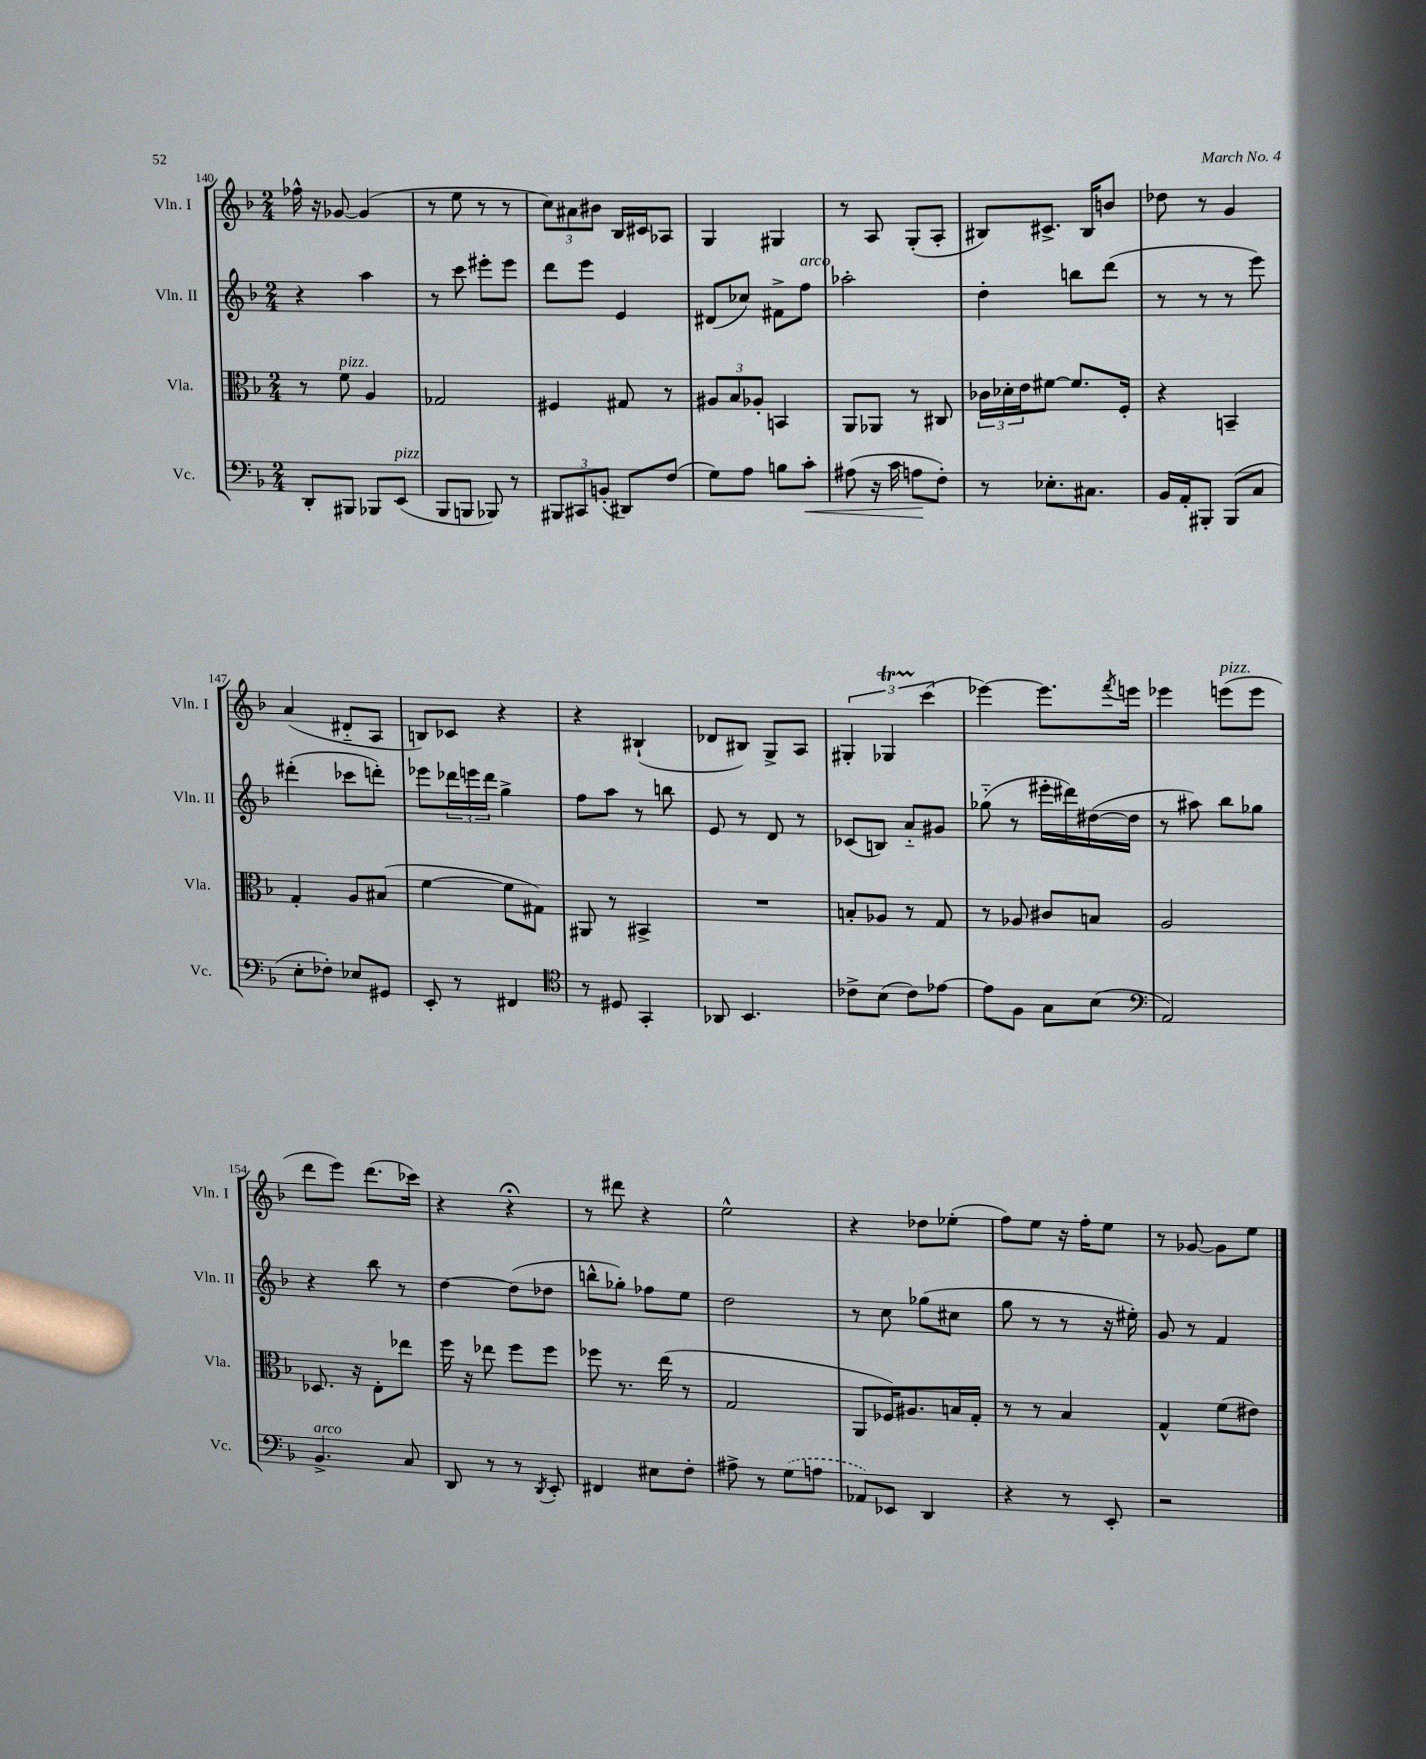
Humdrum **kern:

**kern	**dynam	**kern	**kern	**kern
*part4	*part4	*part3	*part2	*part1
*staff4	*staff4	*staff3	*staff2	*staff1
*I"Vc.	*	*I"Vla.	*I"Vln. II	*I"Vln. I
*I'Vc.	*	*I'Vla.	*I'Vln. II	*I'Vln. I
*clefF4	*	*clefC3	*clefG2	*clefG2
*k[b-]	*	*k[b-]	*k[b-]	*k[b-]
*M2/4	*	*M2/4	*M2/4	*M2/4
=140	=140	=140	=140	=140
8DD'/L	.	8r	4r	16ff-X^^\
.	.	.	.	16r
!	!	!LO:TX:a:i:t=pizz.	!	!
8BBB#X/J	.	8f\	.	[8g-X/
8BBB-X/L	.	4A/	4aa\	(4g-/]
!LO:TX:a:i:t=pizz.	!	!	!	!
(8EE/J	.	.	.	.
=141	=141	=141	=141	=141
8BBB-/L	.	2G-X/	8r	8r
8BBBn/J	.	.	8ccc\	8ee\
8BBB-X/)	.	.	8eee#X'\L	8r
8r	.	.	8eee#\J	8r
=142	=142	=142	=142	=142
12BBB#X/L	.	4F#X/	8ddd\L	12cc\L)
12CC#X/	.	.	.	12a#X\
.	.	.	8eee\J	.
(12BBn'/J	.	.	.	12b#X\J
8DD#X/L)	.	8G#X/	4e/	16B-/LL
.	.	.	.	16c#X/J
(8F/J	.	8r	.	8A-X/J
=143	=143	=143	=143	=143
8G\L)	.	12A#X/L	(8d#X/L	4G/
.	.	12B-/	.	.
8A\J	.	.	8cc-X/J)	.
.	.	12A-X'/J	.	.
8Bn\L	.	4BBn/	8f#X^\L	4G#X/
!	!	!	!LO:TX:a:i:t=arco	!
!	!LO:HP:b	!	!	!
8c'\J	<	.	8ff\J	.
=144	=144	=144	=144	=144
(8A#X\	.	8AA/L	2aa-X'\	8r
16r	.	8AA-X/J	.	8A/
16c\	.	.	.	.
8An\L	.	8r	.	(8G'/L
8F'\J)	[	8C#X/	.	8A'/J
=145	=145	=145	=145	=145
8r	.	24c-X\LL	4dd'\	8B#X/L)
.	.	24d-X'\	.	.
.	.	24e\J	.	.
8.E-X'\L	.	[8f#X\J	.	8.c#X^/J
.	.	8.f#/L]	8bbn\L	.
8.C#X\J	.	.	.	16B#/KL
.	.	.	(8ddd\J	8bn/J
.	.	16F'/Jk	.	.
=146	=146	=146	=146	=146
16BB-/LL	.	4r	8r	8dd-X\
16AA'/J	.	.	.	.
8BBB#X'/J	.	.	8r	8r
(8BBB#/L	.	4BBn~/	8r	4g/
8C/J	.	.	8eee\)	.
!!LO:LB:g=z
=147	=147	=147	=147	=147
8E'\L	.	4G'/	(4ddd#X'\	(4a/
8F-X'\J)	.	.	.	.
8E-X/L	.	8A/L	8ccc-X\L	8d#X/L
8GG#X/J	.	(8B#X/J	8dddn'\J)	8A/J
=148	=148	=148	=148	=148
8EE'/	.	[4f\	8eee-X\L	8Bn/L)
8r	.	.	24ddd-X\L	8c-X/J
.	.	.	24eeen\	.
.	.	.	24ddd-\JJ	.
4FF#X/	.	8f\L]	4gg^\	4r
.	.	8G#X\J)	.	.
=149	=149	=149	=149	=149
*clefC4	*	*	*	*
8r	.	8AA#X/	8ff\L	4r
8D#X/	.	8r	8aa\J	.
4GG'/	.	4BB#X^/	8r	(4B#X`/
.	.	.	8bbn\	.
=150	=150	=150	=150	=150
8AA-X/	.	2r	8e/	8d-X/L
4.BB-/	.	.	8r	8B#X/J)
.	.	.	8d/	8G^/L
.	.	.	8r	8A/J
=151	=151	=151	=151	=151
8c-X^\L	.	8Bn'/L	(8c-X/L	6G#X'/
(8B-\J	.	8A-X/J	8Bn/J)	.
.	.	.	.	6G-XT/
8c-\L)	.	8r	8a/L	.
.	.	.	.	(6ccc\
[8e-X\J	.	8G/	8g#X/J	.
=152	=152	=152	=152	=152
8e-\L]	.	8r	(8gg-X\	[4eee-X\)
8F\J	.	8A-X/	8r	.
8G\L	.	8c#X/L	16eee#X'\LL	8.eee-\L]
.	.	.	16ddd#X\)	.
(8B-\J	.	8Bn/J	([16dd#X\	.
.	.	.	.	8qfff/
.	.	.	16dd#\JJ]	16eeen\Jk
=153	=153	=153	=153	=153
*clefF4	*	*	*	*
2AA/)	.	2A/	8r	4eee-X\
.	.	.	8aa#X\)	.
!	!	!	!	!LO:TX:a:i:t=pizz.
.	.	.	8bb-\L	(8eeen\L
.	.	.	8gg-X\J	8eee\J
!!LO:LB:g=z
=154	=154	=154	=154	=154
!LO:TX:a:i:t=arco	!	!	!	!
4.BB-^/	.	8.D-X/	4r	8ddd\L
.	.	.	.	8eee\J)
.	.	16r	.	.
.	.	8E'\L	8bb-\	(8.ddd\L
8C/	.	8ee-X\J	8r	.
.	.	.	.	16ccc-X\Jk)
=155	=155	=155	=155	=155
8DD/	.	16ff\	[4dd\	4r
.	.	16r	.	.
8r	.	8ee-X\	.	.
8r	.	8ff\L	(8dd\L]	4r;<
8qDD/	.	.	.	.
8EE'/	.	8ff\J	8dd-X\J	.
=156	=156	=156	=156	=156
4FF#X/	.	8ff-X\	8bbn^^\L	8r
.	.	8.r	8gg-X'\J)	8ddd#X\
8E#X\L	.	.	8ff-X\L	4r
.	.	(16ee\	.	.
8F'\J	.	8r	8ee\J	.
=157	=157	=157	=157	=157
8A#X^\	.	2G/	2dd\	2ee^^\
8r	.	.	.	.
(8G\L	.	.	.	.
8An\J	.	.	.	.
=158	=158	=158	=158	=158
8AA-X/L)	.	8AA/L	8r	4r
8EE-X/J	.	16F-X/K)	8cc\	.
.	.	8.A#X/	.	.
4DD/	.	.	(8gg-X\L	8dd-X\L
.	.	16Bn/L	8cc#X\J	(8ee-X'\J
.	.	16G'/JJ	.	.
=159	=159	=159	=159	=159
4r	.	8r	8gg\	8ff\L)
.	.	8r	8r	8ee\J
8r	.	4B-/	8r	16r
.	.	.	.	16ff'\KL
8EE'/	.	.	16r	8ee\J
.	.	.	16ee#X'\)	.
=160	=160	=160	=160	=160
2r	.	4G^^/	8g/	8r
.	.	.	8r	[8g-X/
.	.	(8f\L	4f/	8g-\L]
.	.	8e#X\J)	.	8ee\J
==	==	==	==	==
*-	*-	*-	*-	*-
